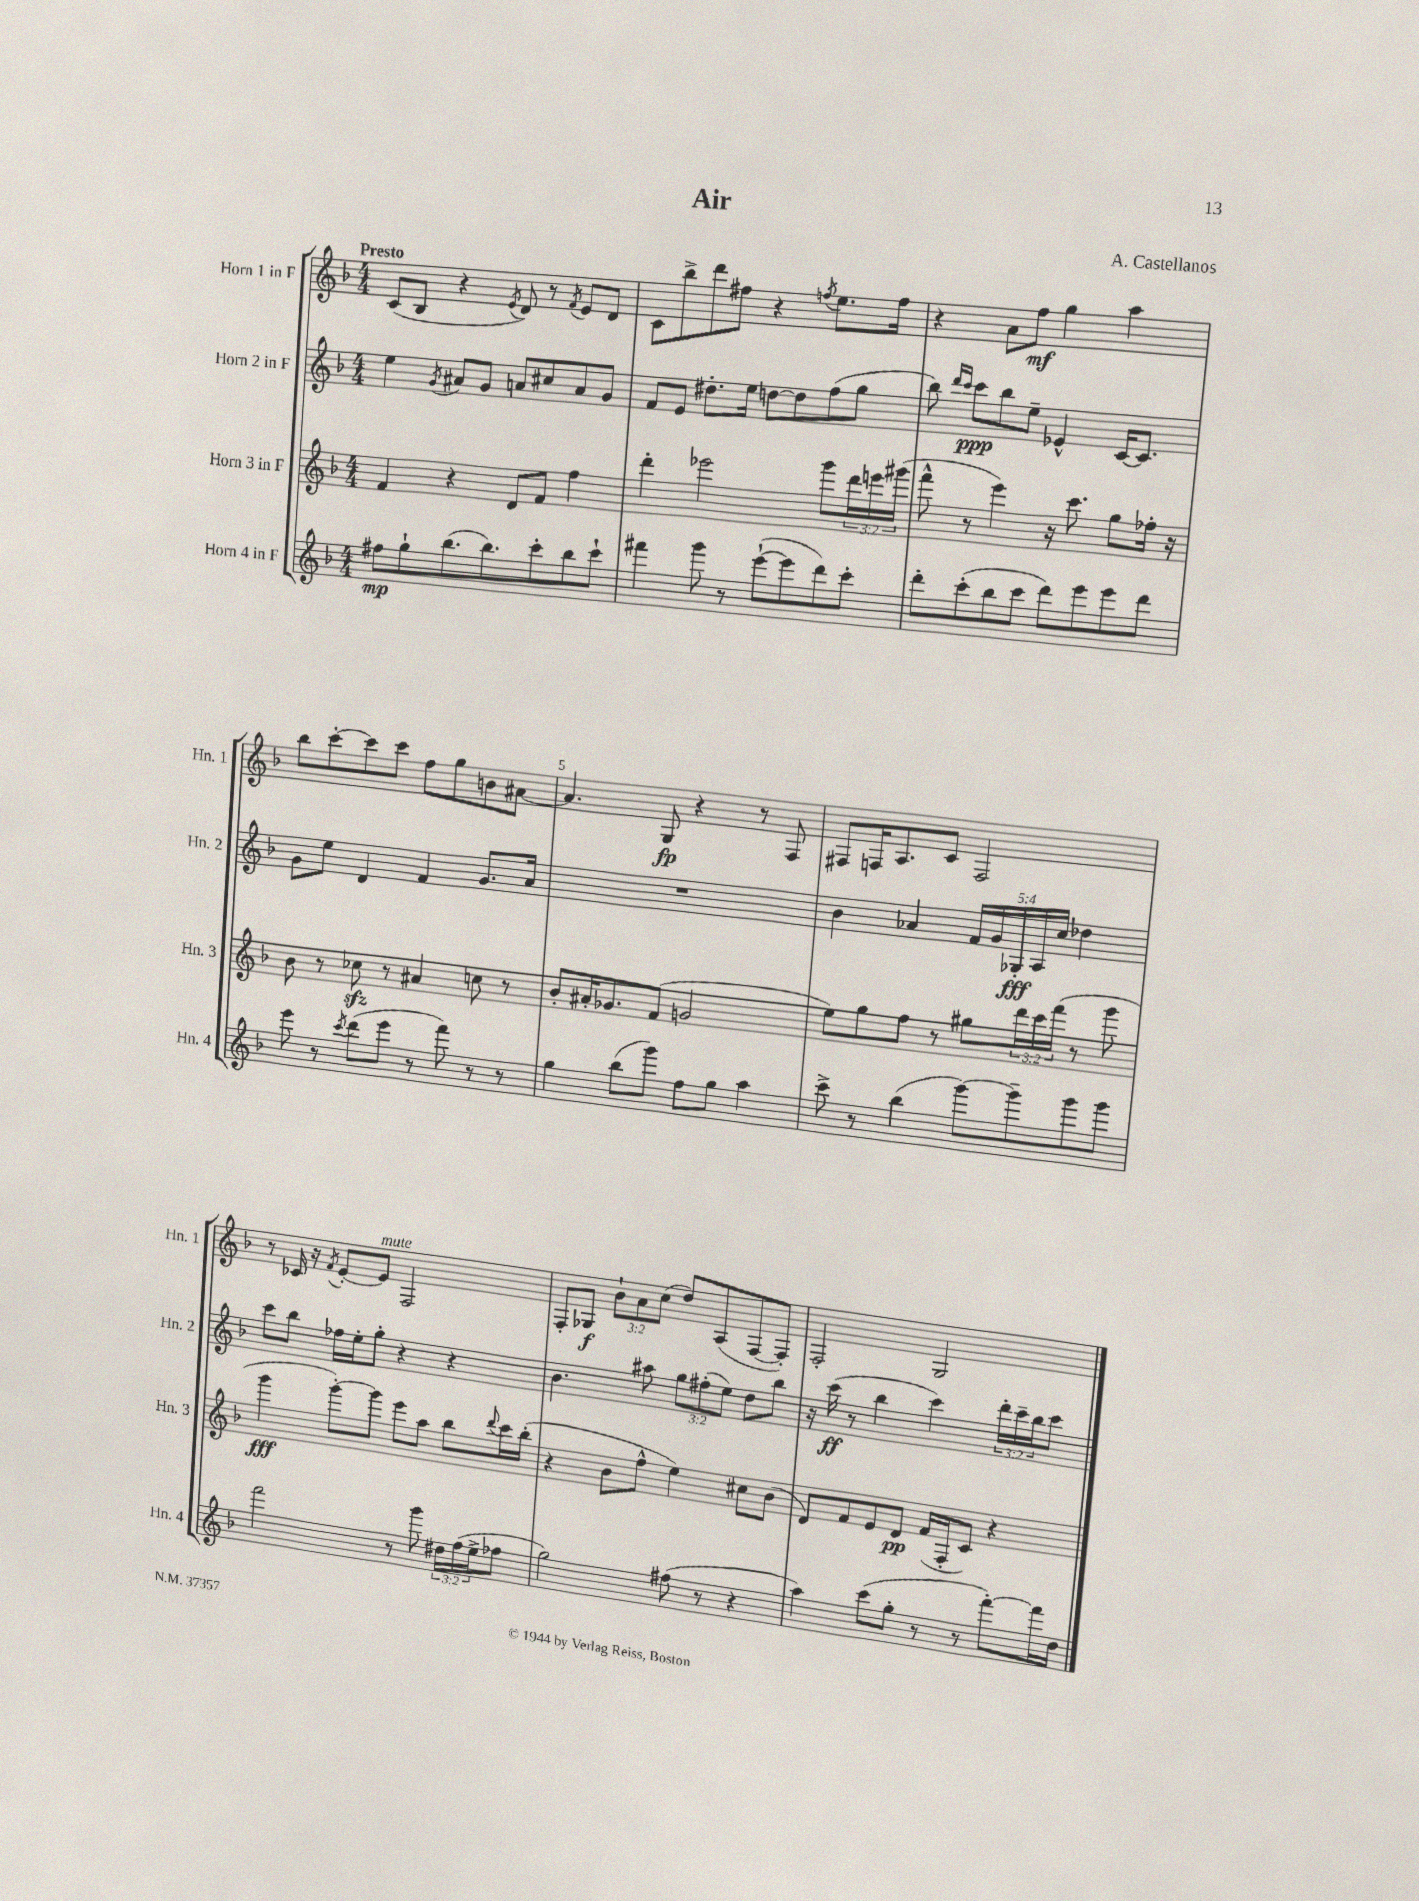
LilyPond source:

\header { title = "Air" composer = "A. Castellanos" }
<<
\new StaffGroup <<
\new Staff = "s0" \with { instrumentName = "Horn 1 in F" shortInstrumentName = "Hn. 1" } {
    \clef treble \key f \major \numericTimeSignature \time 4/4 \override Staff.TupletNumber.text = #tuplet-number::calc-fraction-text \tempo "Presto"
    c'8( bes8 r4 \acciaccatura { e'8 } d'8) r8 \acciaccatura { f'8 } e'8 d'8 |
    c'8 bes''8-> d'''8 fis''8 r4 \acciaccatura { f''8 } e''8. f''16 |
    r4 a'8 f''8\mf g''4 a''4 |
    bes''8 c'''8~-. c'''8 c'''8 f''8 g''8 b'8 ais'8~ |
    ais'4. g8\fp r4 r8 f8 |
    fis8 f16 a8. c'8 f2 |
    r8 ces'16 r16 \acciaccatura { f'8 } e'8~-. e'8^\markup { \italic "mute" } f2 |
    f8-. ges8\f \tuplet 3/2 { bes'8-! a'8 c''8( } d''8) a8( f8~ f8-.) |
    f2-. g2 \bar "|." |
}
\new Staff = "s1" \with { instrumentName = "Horn 2 in F" shortInstrumentName = "Hn. 2" } {
    \clef treble \key f \major \numericTimeSignature \time 4/4 \override Staff.TupletNumber.text = #tuplet-number::calc-fraction-text
    e''4 \acciaccatura { g'8 } ais'8 g'8 a'8 cis''8 a'8 g'8 |
    f'8 e'8 dis''8.-. e''16 d''8~ d''8 f''8( g''8 |
    bes''8) \grace { d'''16 c'''16 } c'''8\ppp bes''8 e''8-- ees'4-^ c'16~ c'8. |
    g'8 e''8 d'4 f'4 g'8. a'16 |
    R1 |
    bes'4 aes'4 \tuplet 5/4 { f'16 g'16 ges16-.\fff a16 c''16 } des''4 |
    c'''8 bes''8 fes''16 e''16-. g''8-. r4 r4 |
    bes'4. ais''8 \tuplet 3/2 { g''8 fis''8-.( e''8) } d''8 bes''8 |
    r16 c'''16\ff( r8 bes''4 c'''4) \tuplet 3/2 { d'''16-. c'''16-- bes''16 } c'''8 \bar "|." |
}
\new Staff = "s2" \with { instrumentName = "Horn 3 in F" shortInstrumentName = "Hn. 3" } {
    \clef treble \key f \major \numericTimeSignature \time 4/4 \override Staff.TupletNumber.text = #tuplet-number::calc-fraction-text
    f'4 r4 d'8 f'8 f''4 |
    d'''4-. ees'''2 g'''8 \tuplet 3/2 { d'''16 e'''16 gis'''16( } |
    f'''8-^ r8 e'''4) r16 c'''8. g''8 fes''16-. r16 |
    bes'8 r8 ces''8\sfz r8 ais'4 c''8 r8 |
    bes'8-. ais'16-. ges'8. f'8( g'2 |
    e''8) g''8 f''8 r8 gis''8 \tuplet 3/2 { d'''16 c'''16 f'''16( } r8 g'''8 |
    g'''4\fff g'''8~-.) g'''8 e'''8 a''8 bes''8 \appoggiatura { d'''8 } c'''16 bes''16-.( |
    r4 bes'8 f''8-^ e''4) cis''8 bes'8( |
    d'8) f'8 e'8 d'8\pp f'16( f16-. c'8) r4 \bar "|." |
}
\new Staff = "s3" \with { instrumentName = "Horn 4 in F" shortInstrumentName = "Hn. 4" } {
    \clef treble \key f \major \numericTimeSignature \time 4/4 \override Staff.TupletNumber.text = #tuplet-number::calc-fraction-text
    fis''8\mp g''8-! bes''8.( bes''8.) c'''8-. bes''8 c'''8-! |
    fis'''4 g'''8 r8 e'''8~-!( e'''8 d'''8) c'''8-. |
    d'''8-. c'''8-.( bes''8 c'''8 d'''8) e'''8 e'''8 d'''8 |
    e'''8 r8 \acciaccatura { c'''8 } d'''8( e'''8 r8 f'''8) r8 r8 |
    g''4 bes''8( g'''8) f''8 g''8 a''4 |
    c'''8-> r8 bes''4( g'''8~) g'''8-- g'''8 g'''8 |
    f'''2 r8 g'''8 \tuplet 3/2 { dis''16 f''16( e''16-> } fes''8 |
    g''2) fis''8( r8 r4 |
    a''4) c'''8( g''8-. r8 r8 f'''8~-.) f'''16 d''16 \bar "|." |
}
>>
>>
\layout { \context { \Score \override BarNumber.break-visibility = ##(#f #t #t) barNumberVisibility = #(every-nth-bar-number-visible 5) } }
